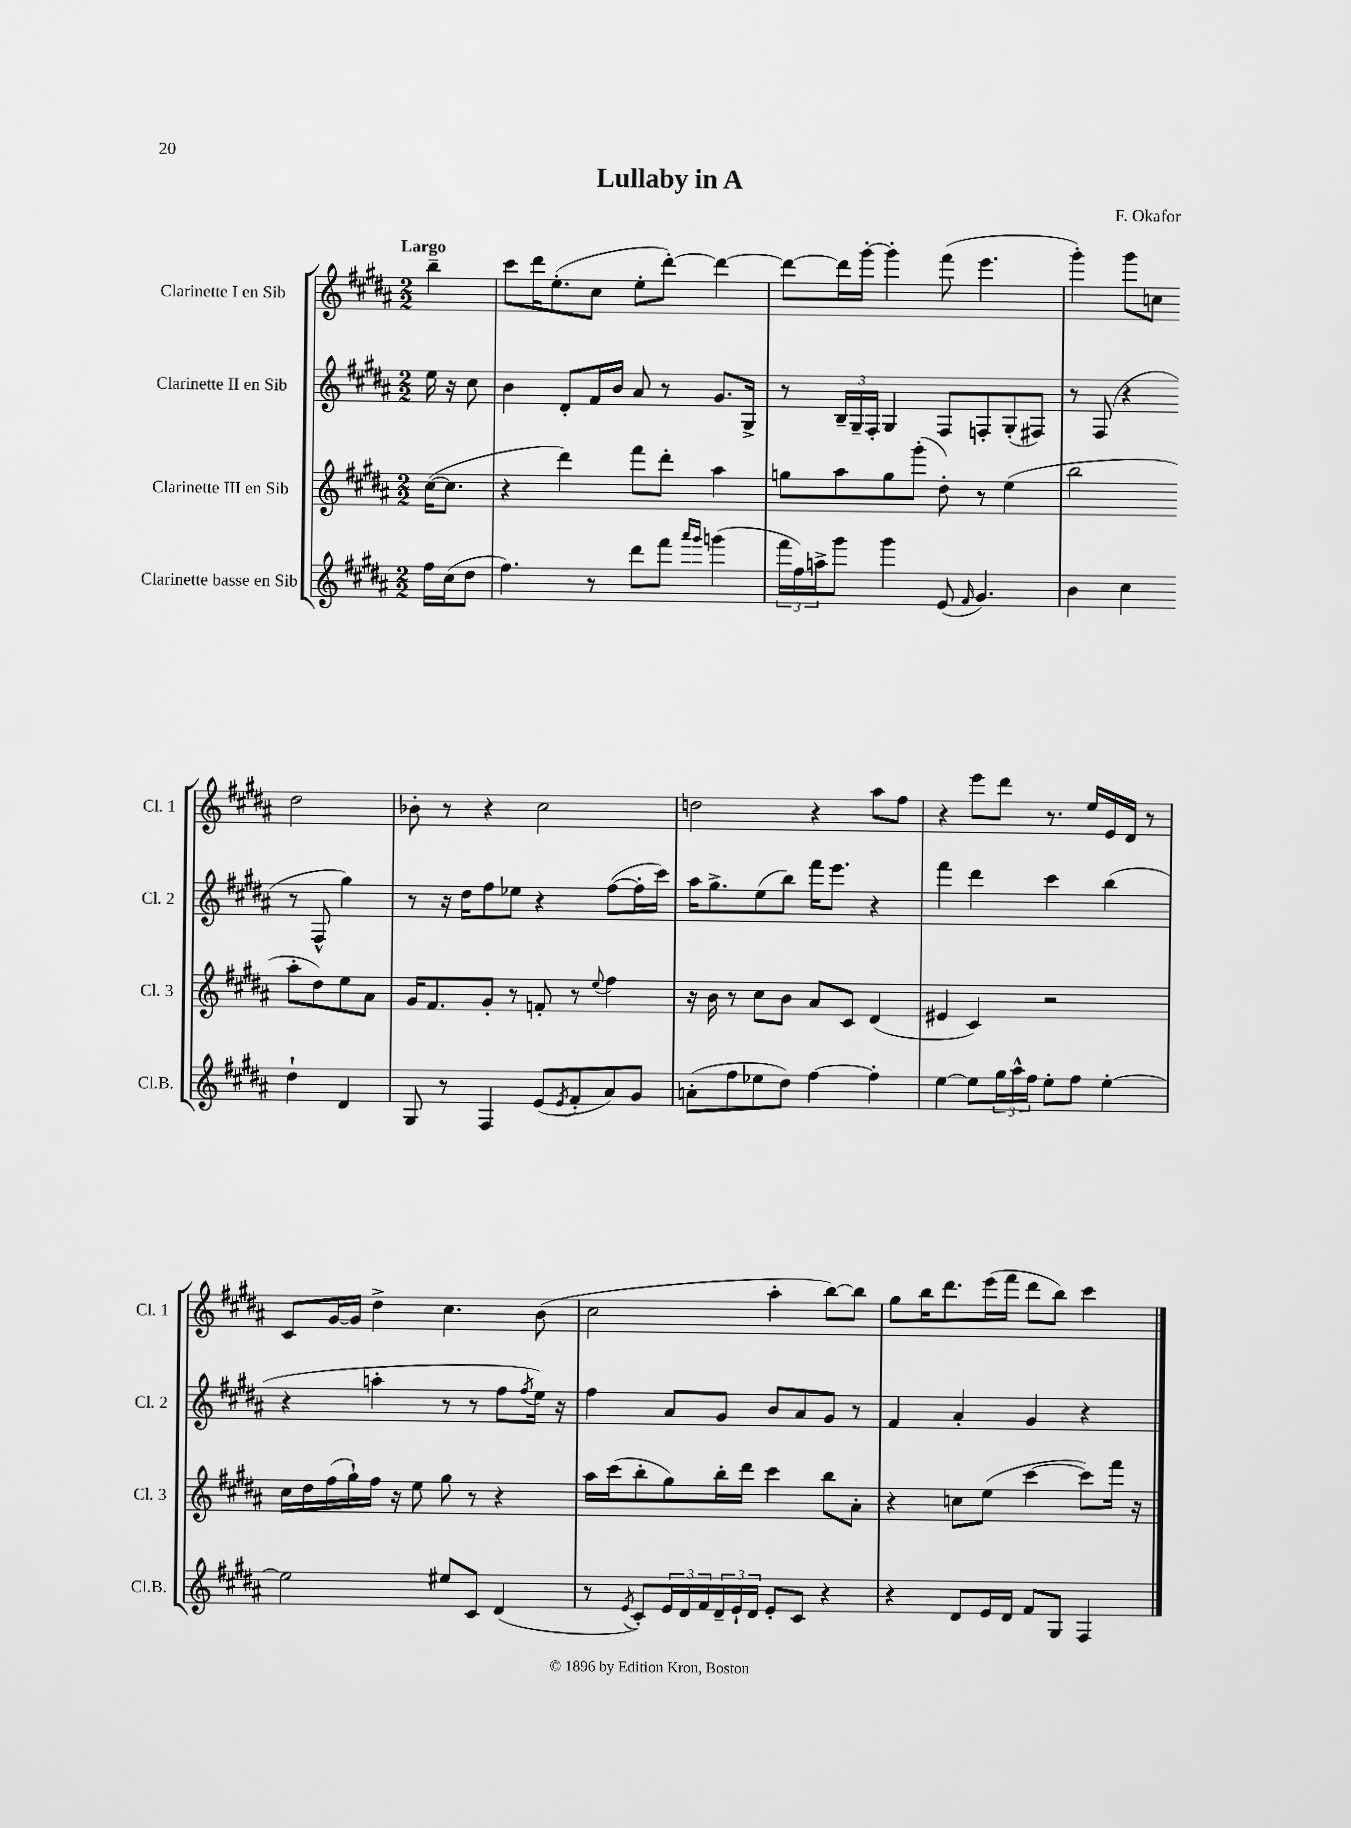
\header { title = "Lullaby in A" composer = "F. Okafor" }
<<
\new StaffGroup <<
\new Staff = "s0" \with { instrumentName = "Clarinette I en Sib" shortInstrumentName = "Cl. 1" } {
    \clef treble \key b \major \numericTimeSignature \time 2/2 \partial 4 \tempo "Largo"
    b''4-- |
    cis'''8 dis'''16 e''8.-.( cis''8 e''8-. dis'''8~-.) dis'''4~ |
    dis'''8~ dis'''16 gis'''16~-. gis'''4-. fis'''8( e'''4. |
    gis'''4-.) gis'''8 c''8 dis''2 |
    bes'8-. r8 r4 cis''2 |
    d''2 r4 ais''8 fis''8 |
    r4 e'''8 dis'''8 r8. e''16 e'16 dis'16 r8 |
    cis'8 gis'16~ gis'16 dis''4-> cis''4. b'8( |
    cis''2 ais''4-. b''8~) b''8 |
    gis''8 b''16 dis'''8. e'''16( fis'''16 dis'''8 b''8) cis'''4 \bar "|." |
}
\new Staff = "s1" \with { instrumentName = "Clarinette II en Sib" shortInstrumentName = "Cl. 2" } {
    \clef treble \key b \major \numericTimeSignature \time 2/2 \partial 4
    e''16 r16 cis''8 |
    b'4 dis'8-. fis'16 b'16 ais'8 r8 gis'8. gis16-> |
    r8 \tuplet 3/2 { b16-- gis16-- fis16-. } gis4 fis8 f8-. gis8-.( fis8) |
    r8 fis8( r4 r8 fis8-^ gis''4) |
    r8 r16 dis''16 fis''8 ees''8 r4 fis''8~( fis''16-. cis'''16) |
    ais''16 gis''8.-> e''8( b''8) fis'''16 e'''8. r4 |
    fis'''4 dis'''4 cis'''4 b''4( |
    r4 a''4-. r8 r8 fis''8 \acciaccatura { fis''8 } e''16) r16 |
    fis''4 ais'8 gis'8 b'8 ais'8 gis'8 r8 |
    fis'4 ais'4-. gis'4 r4 \bar "|." |
}
\new Staff = "s2" \with { instrumentName = "Clarinette III en Sib" shortInstrumentName = "Cl. 3" } {
    \clef treble \key b \major \numericTimeSignature \time 2/2 \partial 4
    cis''16~( cis''8. |
    r4 dis'''4) fis'''8 dis'''8-. ais''4 |
    g''8 ais''8 g''8 gis'''8-.( dis''8-.) r8 e''4( |
    b''2 ais''8-. dis''8) e''8 ais'8 |
    gis'16 fis'8. gis'8-. r8 f'8-. r8 \appoggiatura { e''8 } fis''4 |
    r16 b'16 r8 cis''8 b'8 ais'8 cis'8 dis'4( |
    eis'4 cis'4) r2 |
    cis''16 dis''16 fis''16( gis''16-!) fis''16 r16 e''8 gis''8 r8 r4 |
    ais''16 cis'''16( b''8-. gis''8) b''16-. dis'''16 cis'''4 b''8 ais'8-. |
    r4 c''8 e''8( cis'''4~ cis'''8) fis'''16 r16 \bar "|." |
}
\new Staff = "s3" \with { instrumentName = "Clarinette basse en Sib" shortInstrumentName = "Cl.B." } {
    \clef treble \key b \major \numericTimeSignature \time 2/2 \partial 4
    fis''16 cis''16( dis''8 |
    fis''4.) r8 dis'''8 fis'''8 \grace { ais'''16 gis'''16 } g'''4( |
    \tuplet 3/2 { fis'''16 fis''16) a''16-> } gis'''8 gis'''4 e'8( \grace { fis'16 } gis'4.) |
    b'4 cis''4 dis''4-! dis'4 |
    gis8 r8 fis4 e'8( \acciaccatura { e'8 } fis'8-. ais'8) gis'8 |
    a'8-.( fis''8 ees''8 dis''8) fis''4~ fis''4-. |
    e''4~ e''8 \tuplet 3/2 { gis''16 ais''16-^ fis''16 } e''8-. fis''8 e''4~-. |
    e''2 eis''8 cis'8 dis'4( |
    r8 \acciaccatura { e'8 } cis'8-.) \tuplet 3/2 { e'16 dis'16 fis'16 } \tuplet 3/2 { dis'16-- e'16-! dis'16 } e'8-. cis'8 r4 |
    r4 dis'8 e'16 dis'16 fis'8 gis8 fis4 \bar "|." |
}
>>
>>
\layout { \context { \Score \remove "Bar_number_engraver" } }
